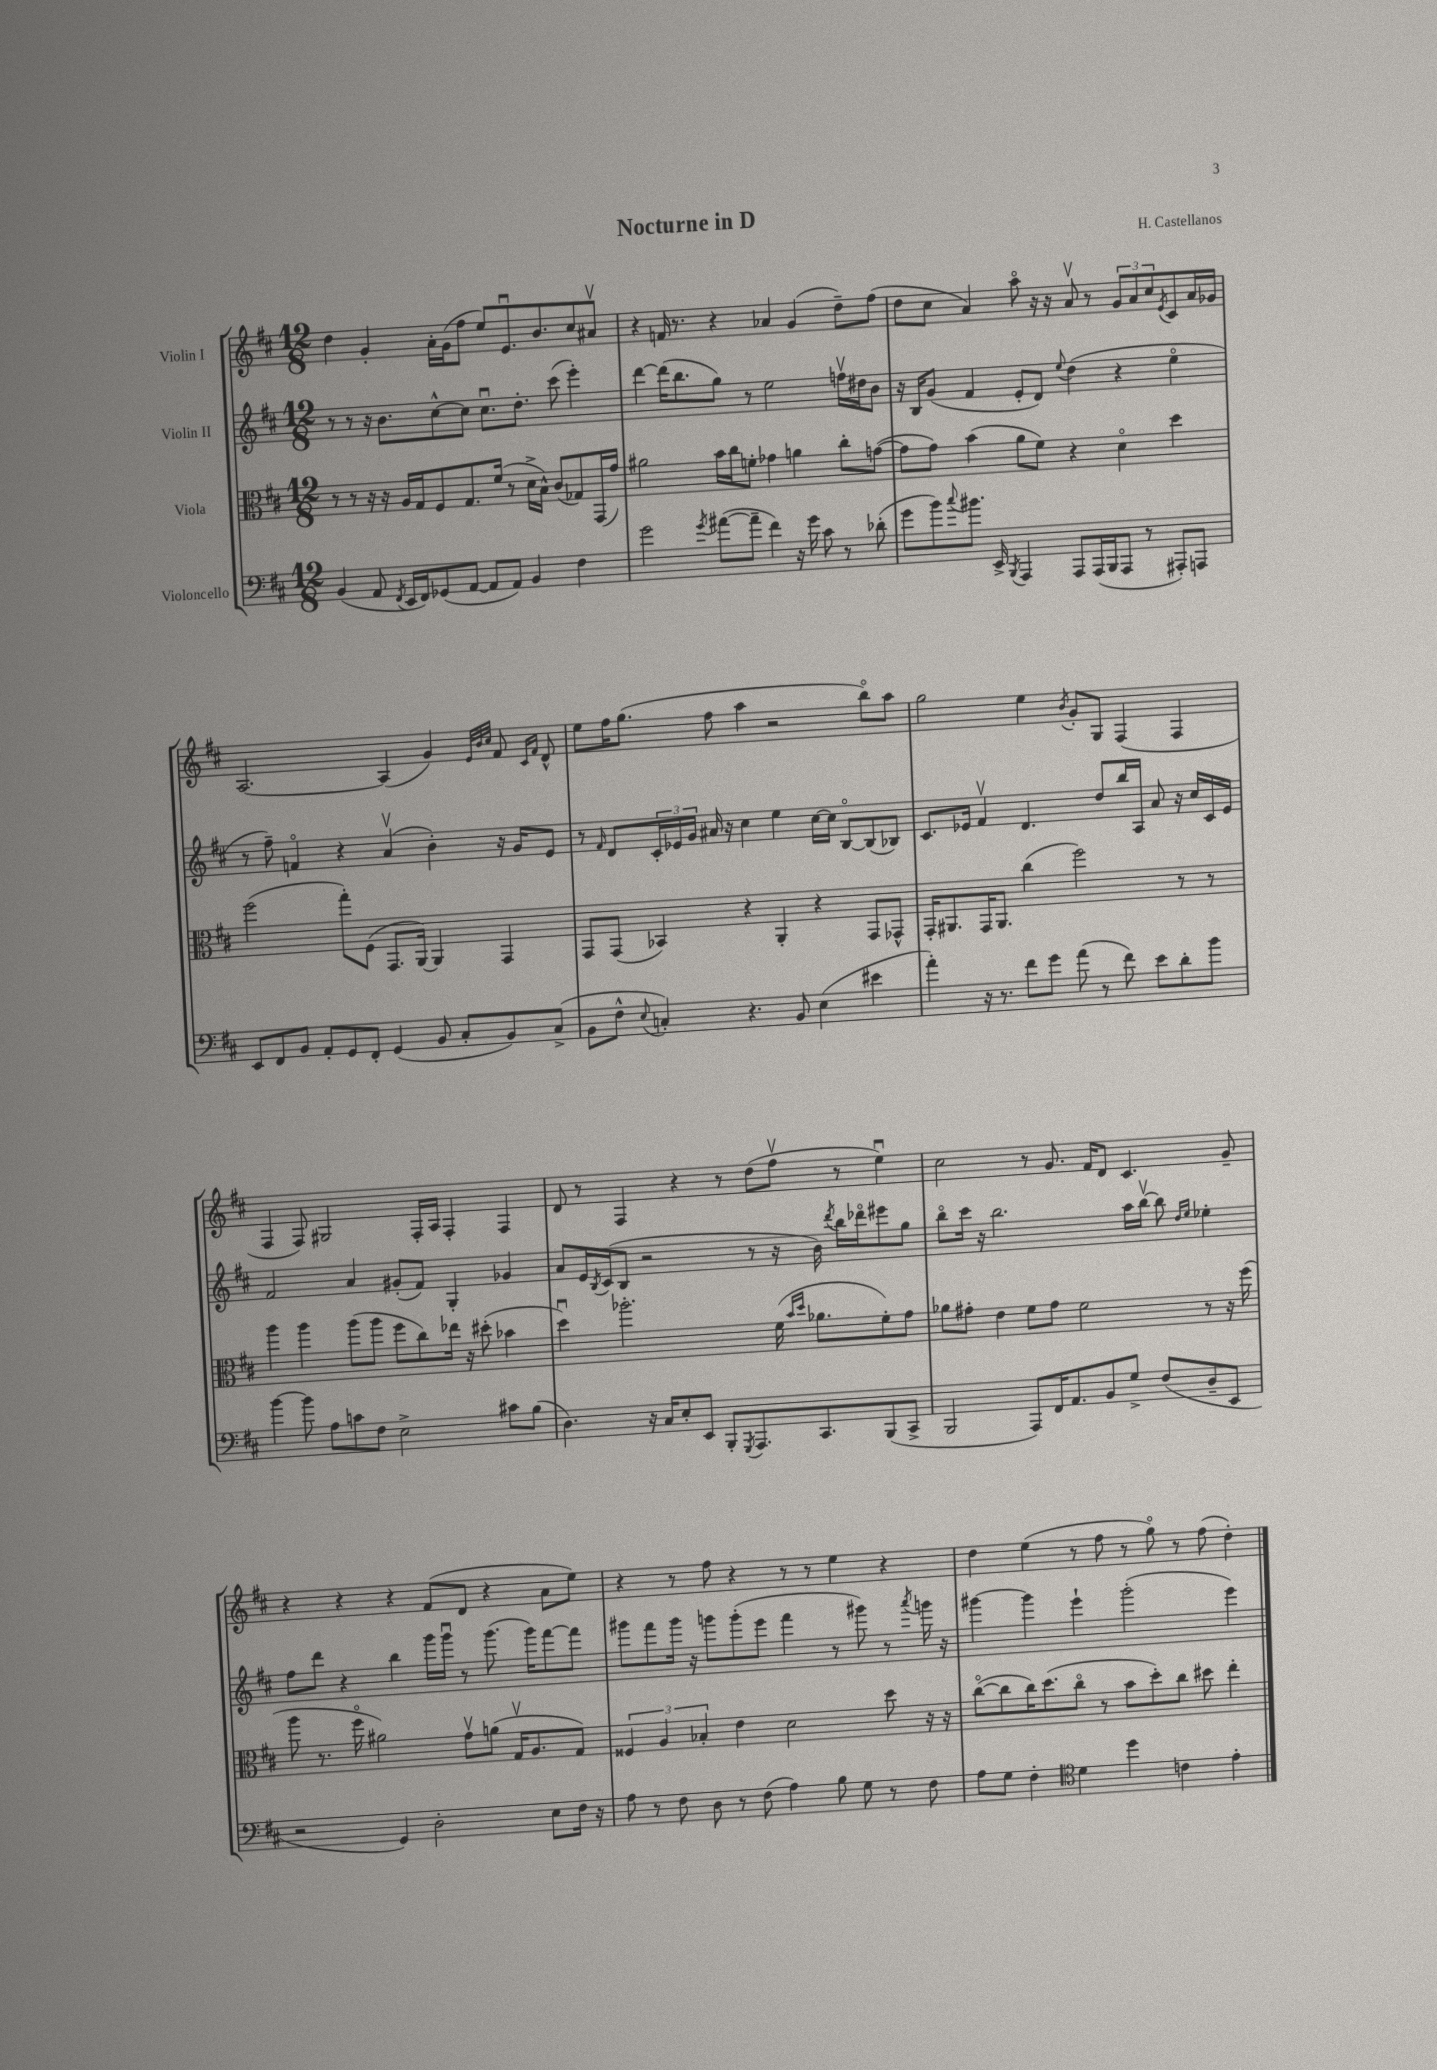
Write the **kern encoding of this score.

**kern	**kern	**kern	**kern
*part4	*part3	*part2	*part1
*staff4	*staff3	*staff2	*staff1
*I"Violoncello	*I"Viola	*I"Violin II	*I"Violin I
*clefF4	*clefC3	*clefG2	*clefG2
*k[f#c#]	*k[f#c#]	*k[f#c#]	*k[f#c#]
*M12/8	*M12/8	*M12/8	*M12/8
=1	=1	=1	=1
(4BB/	8r	8r	4dd\
.	8r	8r	.
8AA/	16r	16r	4g'/
.	16r	8.b\L	.
8qFF#/	.	.	.
16EE/LL	16A/LL	.	.
16FF#/J)	16G/J	.	.
(8GG-X/	8F#/	[8cc#^^\	16a'\LL
.	.	.	(16g\J
[8AA/J	8.G/	8cc#\J]	8ff#\J
8AA/L]	.	8.cc#u\L	8ee/L)
.	(16f#/Jk	.	.
8AA/J)	8r	.	8.eu/
.	.	8.dd'\J	.
4BB/	16d^\LL	.	.
.	16B^^\JJ)	.	8.b/
.	(8c#/L	(8ccc#\	.
4F#\	8G-X/)	4eee'\)	8cc#/
.	(16GG/L	.	8a#Xv/J
.	16g/JJ)	.	.
=2	=2	=2	=2
2g\	2a#X\	[4ddd\	4r
.	.	(16ddd\KL]	16fn/
.	.	8.bb\	8.r
8qg/	.	.	.
([8a#X\L	16b\LL	8gg\J)	4r
.	16cc#\J	.	.
8a#~\J]	8fn'\J	8r	.
4f#\)	4g-X\	2ee\	4a-X/
16r	4an\	.	(4g/
16g\	.	.	.
8c#\	.	.	.
8r	8cc#'\L	16ffnv\LL	8dd~\L)
.	.	16dd#X\J	.
(8d-X'\	([8gn\J	8b\J	(8ff#\J
=3	=3	=3	=3
8g\L	8g\L]	16r	8dd\L
.	.	16B/KL	.
8b\)	8g\J)	(8g/J	8cc#\J
8qqcc#/	.	.	.
8.b#X\J	(4b\	4f#/	4a/)
16EE^/	.	.	.
8qBBB/	.	.	.
4AAA/	8a\L	8e'/L	8aa\
.	8f#\J)	8d/J)	16r
.	.	.	16r
.	.	8qqee/	.
8AAA/L	4r	(4dd\	8av/
(16AAA/L	.	.	8r
16BBB/J	.	.	.
8AAA/J	4d\	4r	12g/L
.	.	.	12a/
8r	.	.	.
.	.	.	12cc#/
.	.	.	8qe/
8AAA#X'/L)	4dd\	4ee\	8c#/
8AAAn/J	.	.	16a/L
.	.	.	16g-X/JJ
!!LO:LB:g=z
=4	=4	=4	=4
8EE/L	(2ff#\	8r	[2.A/
8FF#/	.	8ff#~\)	.
8BB/J	.	4fn/	.
8AA'/L	.	.	.
8GG/	8gg'\L)	4r	.
8FF#'/J	(8F#\J	.	.
(4GG/	8.GG/L	(4av/	(4A/]
.	[16AA/Jk)	.	.
8BB/	4AA/]	4b'\)	4g/)
8C#'/L	.	.	.
.	.	.	32qqe/LLL
.	.	.	32qqb/
.	.	.	32qqcc#/JJJ
8BB/)	4GG/	16r	8f#/
.	.	16g/KL	.
.	.	.	16qqc#/LL
.	.	.	16qqf#/JJ
(8C#^/J	.	8e/J	8d^^/
=5	=5	=5	=5
8BB\L	8GG/L	8r	8ee\L
.	.	16qqf#/	.
8F#^^\J	(8GG/J	8d/L	16ff#\K
.	.	.	(8.gg\J
8qqE/	.	.	.
4Cn'/)	4BB-X/)	24c#'/L	.
.	.	24e-X/	.
.	.	24g/JJ	.
.	.	16a#X/	8ff#\
.	.	16r	.
4.r	4r	4cc#\	4aa\
.	4AA'/	4ee\	2r
8BB/	.	.	.
(4E\	4r	[16cc#\LL	.
.	.	16cc#\JJ]	.
.	.	[8B/L	.
4e#X\	8GG/L	(8B/]	8bb\L)
.	8GG-X^^/J	8B-X/J)	8aa\J
=6	=6	=6	=6
4a'\)	16GG'/KL	8.c#/L	2gg\
.	8.AA#X/	.	.
.	.	16e-X/Jk	.
16r	16GG/K	4f#v/	.
8.r	8.AA#/J	.	.
8f#\L	(4cc#\	4.d/	4ee\
8g\J	.	.	.
.	.	.	8qb/
(8a\	2ff#\)	.	8g'/L
8r	.	8dd/L	8G/J
8f#\)	.	16bb/L	(4F#/
.	.	16A/JJ	.
8e\L	.	8a/	.
8d'\	8r	16r	4F#/
.	.	16cc#/LL	.
8b\J	8r	16c#/	.
.	.	16e-/JJ	.
!!LO:LB:g=z
=7	=7	=7	=7
[4b\	4aa\	2f#/	4F#/
8b\]	4aa\	.	8F#/)
8A\L	.	.	2G#X/
8cn\	(8aa\L	4a/	.
8F#\J	8aa\J	.	.
2E^\	8ff#\L	(8g#X'/L	.
.	8cc#\)	8f#/J)	16F#'/LL
.	.	.	16A/JJ
.	16ee-X\Jk	4G'/	4F#'/
.	16r	.	.
.	(8dd#X'\	.	.
8c#X\L	4b-X\	4g-X/	4F#/
(8B\J	.	.	.
=8	=8	=8	=8
4.D\)	4ddu\)	8a/L	8d/
.	.	16e/L	8r
.	.	8qB/	.
.	.	(16c#/J	.
.	2.aa-X'\	8B/J	4F#/
16r	.	2r	.
16C#/KL	.	.	.
8E'/	.	.	4r
8EE/J	.	.	.
8BBB'/L	.	.	8r
8qGGG/	.	.	.
8.AAA/	.	8r	(8dd\L
.	(16f#\	16r	8ff#v\J
.	16qqb/LL	.	.
.	16qqdd/JJ	.	.
8.CC#/	8.a-X\L	16b\)	.
.	.	8qddd/	.
.	.	16bb\LL	8r
.	.	16ddd-X\J	.
(8BBB/	8f#'\)	8eee#X\	4eeu\)
8CC#^/J	8g\J	8gg\J	.
=9	=9	=9	=9
2BBB/	8a-X\L	8bb\L	2cc#\
.	8g#X'\J	16ccc#\Jk	.
.	.	16r	.
.	4e\	2.bb\	.
8AAA/L)	8f#\L	.	8r
16FF#/K	8g#\J	.	8.g/
8.AA/	.	.	.
.	2f#\	.	.
.	.	.	16f#/KL
8BB/	.	.	8d/J
8G^/J	.	16aa\LL	4.c#/
.	.	[16bbv\JJ	.
(8F#/L	.	8bb\]	.
.	.	16qqdd/LL	.
.	.	16qqee/JJ	.
8D~/	8r	4ee-X'\	.
8EE/J	16r	.	8g~/
.	(16ff#\	.	.
!!LO:LB:g=z
=10	=10	=10	=10
2r	8aa\	8ff#\L	4r
.	8.r	8ddd\J	.
.	.	4r	4r
.	16ff#\	.	.
.	2a#X\)	.	.
4GG/)	.	4bb\	4r
2D'\	.	16ggg\LL	(8f#/L
.	.	16gggu\JJ	.
.	8gv\L	8r	8d/J
.	(8an\J	(8.ggg\	4r
.	16Gv/KL	.	.
.	8.A/	16ggg\KL)	.
8E\L	.	[8fff#\	8a\L
16F#\Jk	8G/J)	8fff#\J]	8ee\J)
16r	.	.	.
=11	=11	=11	=11
8A\	6F##X/	8ggg#X\L	4r
8r	.	8fff#\	.
.	6A/	.	.
8F#\	.	16ggg#\Jk	8r
.	.	16r	.
.	6B-X'/	.	.
8D\	.	8gggn\L	8ff#\
8r	4e\	(8ggg'\	4r
(8F#\	.	8eee\J	.
4A\)	2d\	4fff#\	8r
.	.	.	8r
8B\	.	8r	4ee\
8G\	.	8ggg#X\)	.
8r	8dd\	8r	4r
.	.	8qaaa/	.
8F#\	16r	16gggn\	.
.	16r	16r	.
=12	=12	=12	=12
8A\L	([8cc#\L	[4ggg#X\	4dd\
8G\J	8cc#\]	.	.
4F#'\	16cc#\K)	4ggg#\]	(4ee\
.	(8.dd\	.	.
*clefC4	*	*	*
4d\	8cc#\J	4eee`\	8r
.	8r	.	8ff#\
4dd\	8b\L	(2ggg#'\	8r
.	8dd'\)	.	8gg\)
4cn\	8cc#\J	.	8r
.	8dd#X\	.	(8ff#\
4e'\	4ee'\	4eee\)	4dd'\)
==	==	==	==
*-	*-	*-	*-
